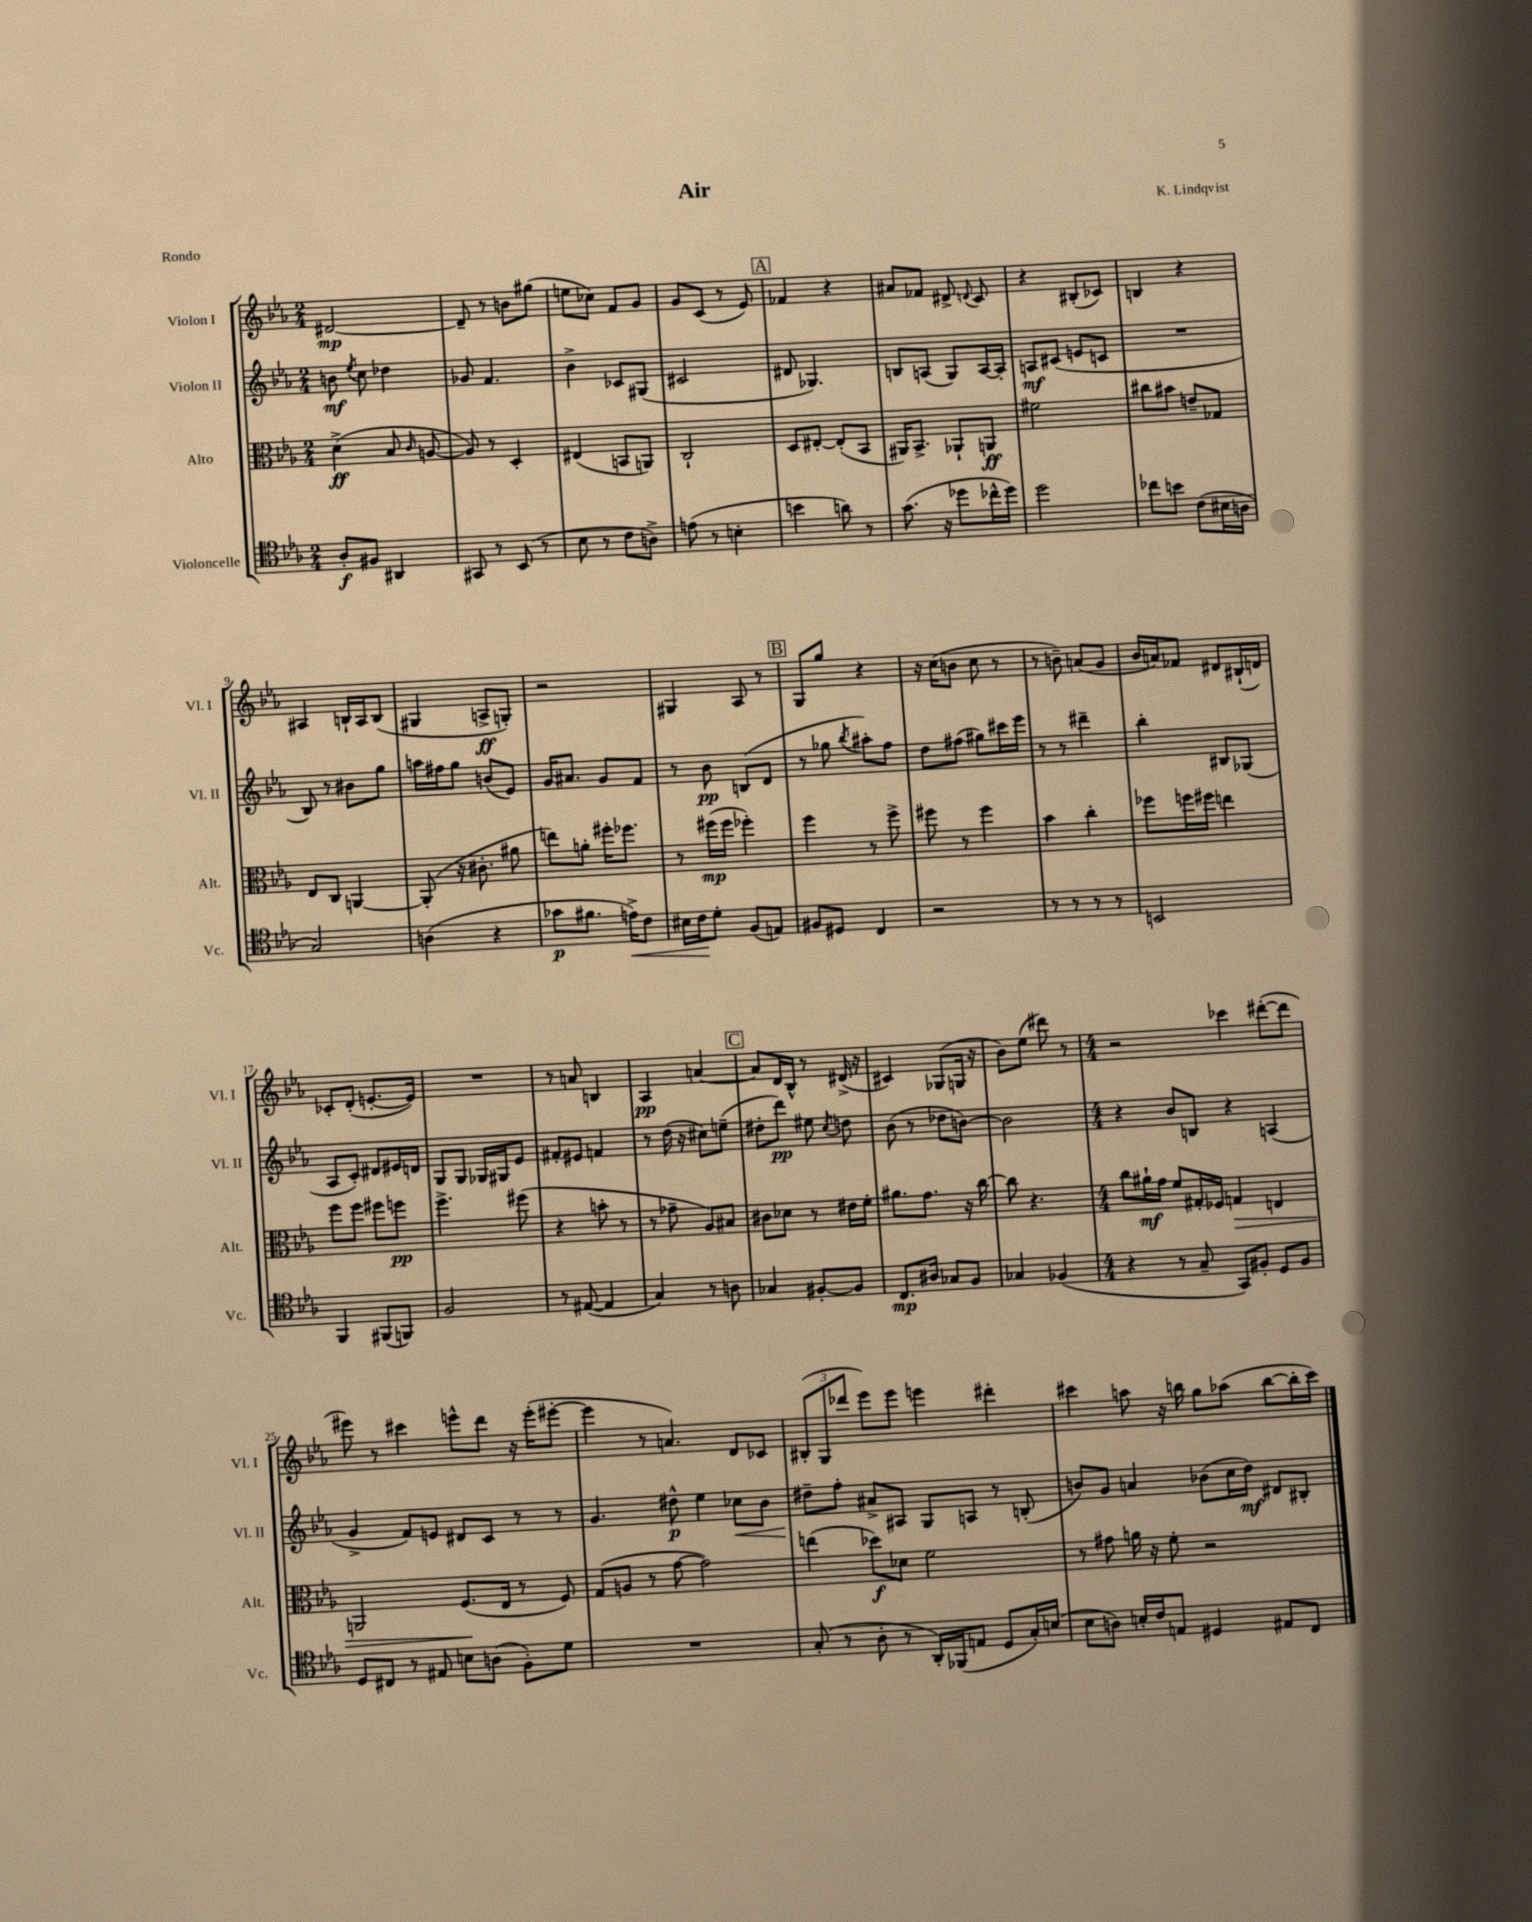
\header { title = "Air" composer = "K. Lindqvist" piece = "Rondo" }
<<
\new StaffGroup <<
\new Staff = "s0" \with { instrumentName = "Violon I" shortInstrumentName = "Vl. I" } {
    \clef treble \key ees \major \numericTimeSignature \time 2/4
    \autoBeamOff dis'2~\mp |
    dis'8-- r8 b'8[ gis''8]( |
    e''8[ ces''8]) f'8[ g'8] |
    g'8[ c'8]( r8 ees'8) |
    \mark \markup { \box "A" } fes'4 r4 |
    ais'8[ fes'8] dis'8-> \appoggiatura { d'8 } c'8 |
    r4 bis8[-.( ces'8]) |
    b4 r4 |
    ais4 b16[-! ais16 b8]( |
    gis4 a8[->\ff g8]-.) |
    r2 |
    gis4 aes8 r8 |
    \mark \markup { \box "B" } g8[ g''8] r4 |
    r16 c''16[( b'8] c''8 r8 |
    r8 b'8--) a'8[( g'8] |
    bes'16[ a'16) fes'8] dis'8[ bis16-!( d'16]) |
    ces'8[-. d'8]-.( e'8.[~-. e'16]) |
    R2 |
    r8 a'8 b4 |
    aes4\pp a'4~ |
    \mark \markup { \box "C" } a'8[ d'16 bes16]-^ r8 dis'16->( r16 |
    cis'4) ges8[( g16] r16 |
    bes'8[) ees''8]( dis'''8) r8 |
    \numericTimeSignature \time 4/4 r2 ces'''4 dis'''8[~-.( dis'''8] |
    eis'''8) r8 cis'''4 e'''8[-^ d'''8] r16 e'''16[-.( eis'''8]~-. |
    eis'''4 r8 a'4.) d'8[ ces'8] |
    \tuplet 3/2 { bis8[-.( g8 des'''8] } ees'''8[) ees'''8] e'''4 dis'''4-. |
    cis'''4 a''8 r16 b''16 g''8[ aes''8]( b''8[~ b''16-. cis'''16]) \bar "|." |
}
\new Staff = "s1" \with { instrumentName = "Violon II" shortInstrumentName = "Vl. II" } {
    \clef treble \key ees \major \numericTimeSignature \time 2/4
    \autoBeamOff b'8\mf \acciaccatura { ees''8 } c''8 des''4 |
    ges'8 f'4. |
    bes'4-> ces'8[ gis8]( |
    cis'2 |
    \mark \markup { \box "A" } dis'8 ges4.) |
    b8[ a8]( g8[) a16~ a16]-. |
    a8[\mf cis'8]( e'8[ c'8] |
    R2 |
    bes8) r8 bis'8[ g''8] |
    a''16[ fis''16 g''8] b'8[( ees'8]) |
    g'16[ ais'8.] g'8[ f'8] |
    r8 bes'8\pp b8[( d'8] |
    \mark \markup { \box "B" } r8 ges''8 \acciaccatura { bes''8 } ais''8[-.) f''8] |
    d''8[ fis''8]( gis''8[) cis'''16 ees'''16] |
    r8 r8 dis'''4-- |
    bes''4-. bis8[ ges8]( |
    aes8[ c'8]-.) dis'8[ eis'16 d'16] |
    g8[ g8] ges16[ gis16 ees'8] |
    fis'8[-. eis'8] f'4 |
    r8 d''16( r16 cis''8[) e''8]--( |
    \mark \markup { \box "C" } dis''8[-. d'''8]\pp) eis''8 \acciaccatura { c''8 } d''8 |
    bes'8( r8 des''8[ b'8]~) |
    b'2 |
    \numericTimeSignature \time 4/4 r4 bes'8[ b8] r4 a4( |
    g'4-> f'8[) e'8] dis'8[ c'8] r8 r8 |
    g'4. dis''8-^\p ees''4 ces''8[\< bes'8] |
    dis''8[--\! f''8]-. ais'8[-> ais8] g8[ a8] r8 b8-.( |
    b'8[) g'8] a'4 bes'8[( c''16 d''16]\mf) dis'8[ bis8]-. \bar "|." |
}
\new Staff = "s2" \with { instrumentName = "Alto" shortInstrumentName = "Alt." } {
    \clef alto \key ees \major \numericTimeSignature \time 2/4
    \autoBeamOff d'4->\ff( bes8 \grace { c'16 } a8~ |
    a8) r8 d4-. |
    eis4( b,8[ a,8]) |
    c2-! |
    \mark \markup { \box "A" } d8[ eis8]~-. eis8[-.( bes,8] |
    ais,16[) bes,8.]-> aes,8[-! a,8]\ff |
    fis'2 |
    cis''8[ bis'8] e'8[-- ges8] |
    ees8[ c8] a,4~ |
    a,8-.( r16 cis'8.-. ais'8 |
    e''8[) a'8]-. fis''16[-. fes''8.] |
    r8 fis''16[\mp( fis''16] fes''4-.) |
    \mark \markup { \box "B" } f''4 r8 f''8-> |
    fis''8 r8 fis''4 |
    bes'4 c''4-. |
    fes''8[ f''16 fis''16] e''4 |
    f''8[ f''8] fis''8[ f''8]\pp |
    f''4.-> fis''8( |
    r4 b'8-. r8 |
    r8 ges'8-- aes8[) bis8] |
    \mark \markup { \box "C" } cis'8[ des'8] r8 eis'16[ f'16]-. |
    ais'8.[ g'8.] r16 c''16~ |
    c''8 r4. |
    \numericTimeSignature \time 4/4 c''8[ ais'16-!\mf g'16] f'8[ gis16-. fes16] g4\> e4 |
    a,2 f8.[\!( ees16] r8 f8) |
    g8[( a8] r8 g'8~ g'2) |
    e''4( des''8[\f) des'8] f'2 |
    r8 gis'8 a'16 r16 f'8-. r2 \bar "|." |
}
\new Staff = "s3" \with { instrumentName = "Violoncelle" shortInstrumentName = "Vc." } {
    \clef tenor \key ees \major \numericTimeSignature \time 2/4
    \autoBeamOff aes8[-.\f fis8] ais,4 |
    gis,8 r8 bes,8( r8 |
    bes8 r8 c'8[ a8]->) |
    e'8( r8 b4-. |
    \mark \markup { \box "A" } b'4 a'8) r8 |
    g'8.( r16 des''8[ ces''16-^ des''16]) |
    d''2 |
    ces''8[ b'8] c'8[( bis16 a16] |
    g2) |
    a4( r4 |
    ges'8[\p fis'8.] e'16[->\<) c'8] |
    bis16[ c'16\! d'8]-. f8[( e8]) |
    \mark \markup { \box "B" } fis8[ dis8] c4 |
    r2 |
    r8 r8 r8 r8 |
    b,2 |
    f,4 fis,8[( f,8]) |
    f2 |
    r8 eis8~( eis4 |
    g4) r8 a8 |
    \mark \markup { \box "C" } ges4 fis8[~-. fis8] |
    c8.[\mp ais16] ges8[ f8] |
    ges4 fes4( |
    \numericTimeSignature \time 4/4 r4 r8 g8-- g,8[) fis8]-. d8[ fis8] |
    d8[ cis8] r8 eis8 b8[ a8]( f8[-.) d'8] |
    R1 |
    g8-.( r8 aes8-. r8 aes,16[-.) fes,16( e8] d8[ g16-.) b16]( |
    bes8[ a8]) b16[-. c'16 e8] dis4 eis8[ c8] \bar "|." |
}
>>
>>
